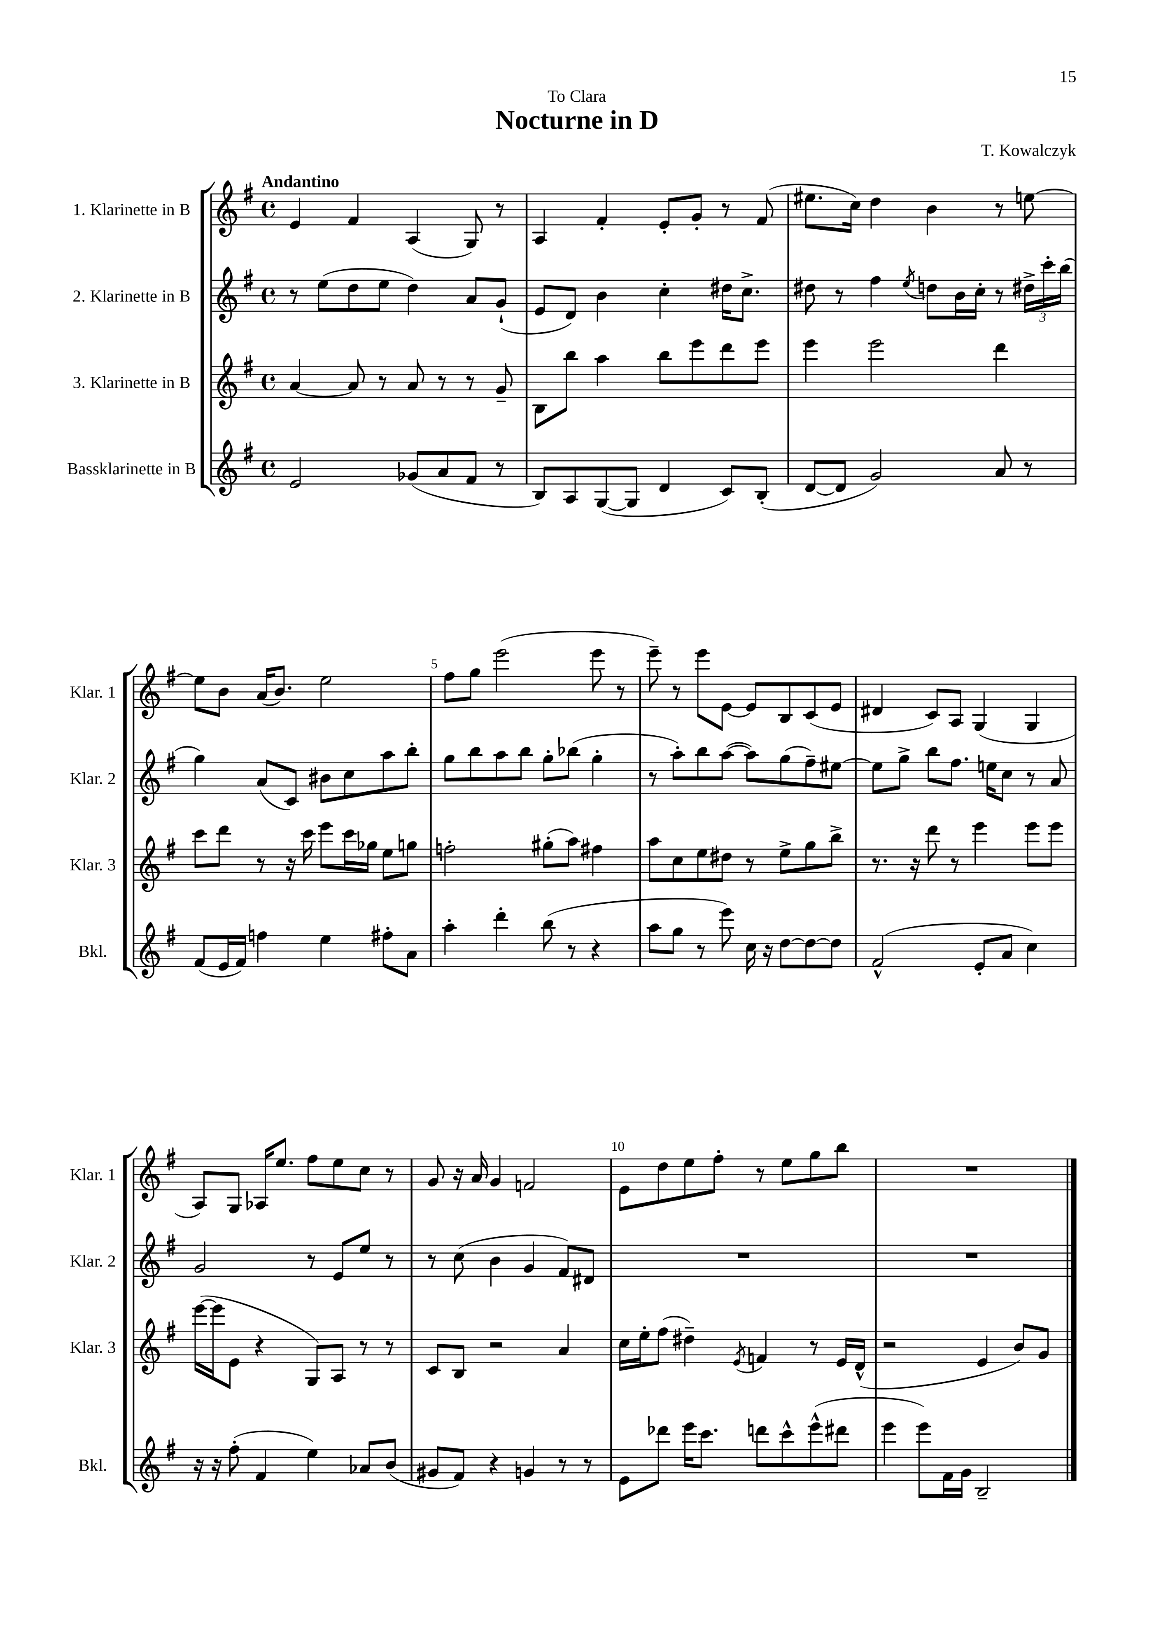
\header { title = "Nocturne in D" composer = "T. Kowalczyk" dedication = "To Clara" }
<<
\new StaffGroup <<
\new Staff = "s0" \with { instrumentName = "1. Klarinette in B" shortInstrumentName = "Klar. 1" } {
    \clef treble \key g \major \defaultTimeSignature \time 4/4 \tempo "Andantino"
    e'4 fis'4 a4( g8) r8 |
    a4 fis'4-. e'8-. g'8-. r8 fis'8( |
    eis''8. c''16) d''4 b'4 r8 e''8~ |
    e''8 b'8 a'16( b'8.) e''2 |
    fis''8 g''8 e'''2( e'''8 r8 |
    e'''8--) r8 e'''8 e'8~ e'8 b8 c'8( e'8 |
    dis'4 c'8) a8 g4( g4 |
    a8) g8 aes16 e''8. fis''8 e''8 c''8 r8 |
    g'8 r16 a'16 g'4 f'2 |
    e'8 d''8 e''8 fis''8-. r8 e''8 g''8 b''8 |
    R1 \bar "|." |
}
\new Staff = "s1" \with { instrumentName = "2. Klarinette in B" shortInstrumentName = "Klar. 2" } {
    \clef treble \key g \major \defaultTimeSignature \time 4/4
    r8 e''8( d''8 e''8 d''4) a'8 g'8-!( |
    e'8 d'8) b'4 c''4-. dis''16 c''8.-> |
    dis''8 r8 fis''4 \acciaccatura { e''8 } d''8 b'16 c''16-. r8 \tuplet 3/2 { dis''16-> c'''16-. b''16( } |
    g''4) a'8( c'8) bis'8 c''8 a''8 b''8-. |
    g''8 b''8 a''8 b''8 g''8-. bes''8( g''4-. |
    r8 a''8-.) b''8 a''8~( a''8) g''8( fis''8--) eis''8~ |
    eis''8 g''8-> b''8 fis''8. e''16 c''8 r8 a'8 |
    g'2 r8 e'8 e''8 r8 |
    r8 c''8( b'4 g'4 fis'8) dis'8 |
    R1 |
    R1 \bar "|." |
}
\new Staff = "s2" \with { instrumentName = "3. Klarinette in B" shortInstrumentName = "Klar. 3" } {
    \clef treble \key g \major \defaultTimeSignature \time 4/4
    a'4~ a'8 r8 a'8 r8 r8 g'8-- |
    b8 b''8 a''4 b''8 e'''8 d'''8 e'''8 |
    e'''4 e'''2 d'''4 |
    c'''8 d'''8 r8 r16 c'''16 e'''8 c'''16 ges''16 e''8 g''8 |
    f''2-. gis''8-.( a''8) fis''4 |
    a''8 c''8 e''8 dis''8 r8 e''8-> g''8 b''8-> |
    r8. r16 d'''8 r8 e'''4 e'''8 e'''8 |
    e'''16~( e'''16 e'8 r4 g8) a8 r8 r8 |
    c'8 b8 r2 a'4 |
    c''16 e''16-. fis''8( dis''4--) \acciaccatura { e'8 } f'4 r8 e'16 d'16-^( |
    r2 e'4 b'8) g'8 \bar "|." |
}
\new Staff = "s3" \with { instrumentName = "Bassklarinette in B" shortInstrumentName = "Bkl." } {
    \clef treble \key g \major \defaultTimeSignature \time 4/4
    e'2 ges'8( a'8 fis'8 r8 |
    b8) a8 g8~( g8 d'4 c'8) b8-.( |
    d'8~ d'8 g'2) a'8 r8 |
    fis'8( e'16 fis'16) f''4 e''4 fis''8-. a'8 |
    a''4-. d'''4-. b''8( r8 r4 |
    a''8 g''8 r8 e'''8) c''16 r16 d''8~ d''8~ d''8 |
    fis'2-^( e'8-. a'8 c''4) |
    r16 r16 fis''8-.( fis'4 e''4) aes'8 b'8( |
    gis'8 fis'8) r4 g'4 r8 r8 |
    e'8 des'''8 e'''16 c'''8. d'''8 c'''8-^ e'''8-^( dis'''8 |
    e'''4 e'''8) fis'16 g'16 b2-- \bar "|." |
}
>>
>>
\layout { \context { \Score \override BarNumber.break-visibility = ##(#f #t #t) barNumberVisibility = #(every-nth-bar-number-visible 5) } }
